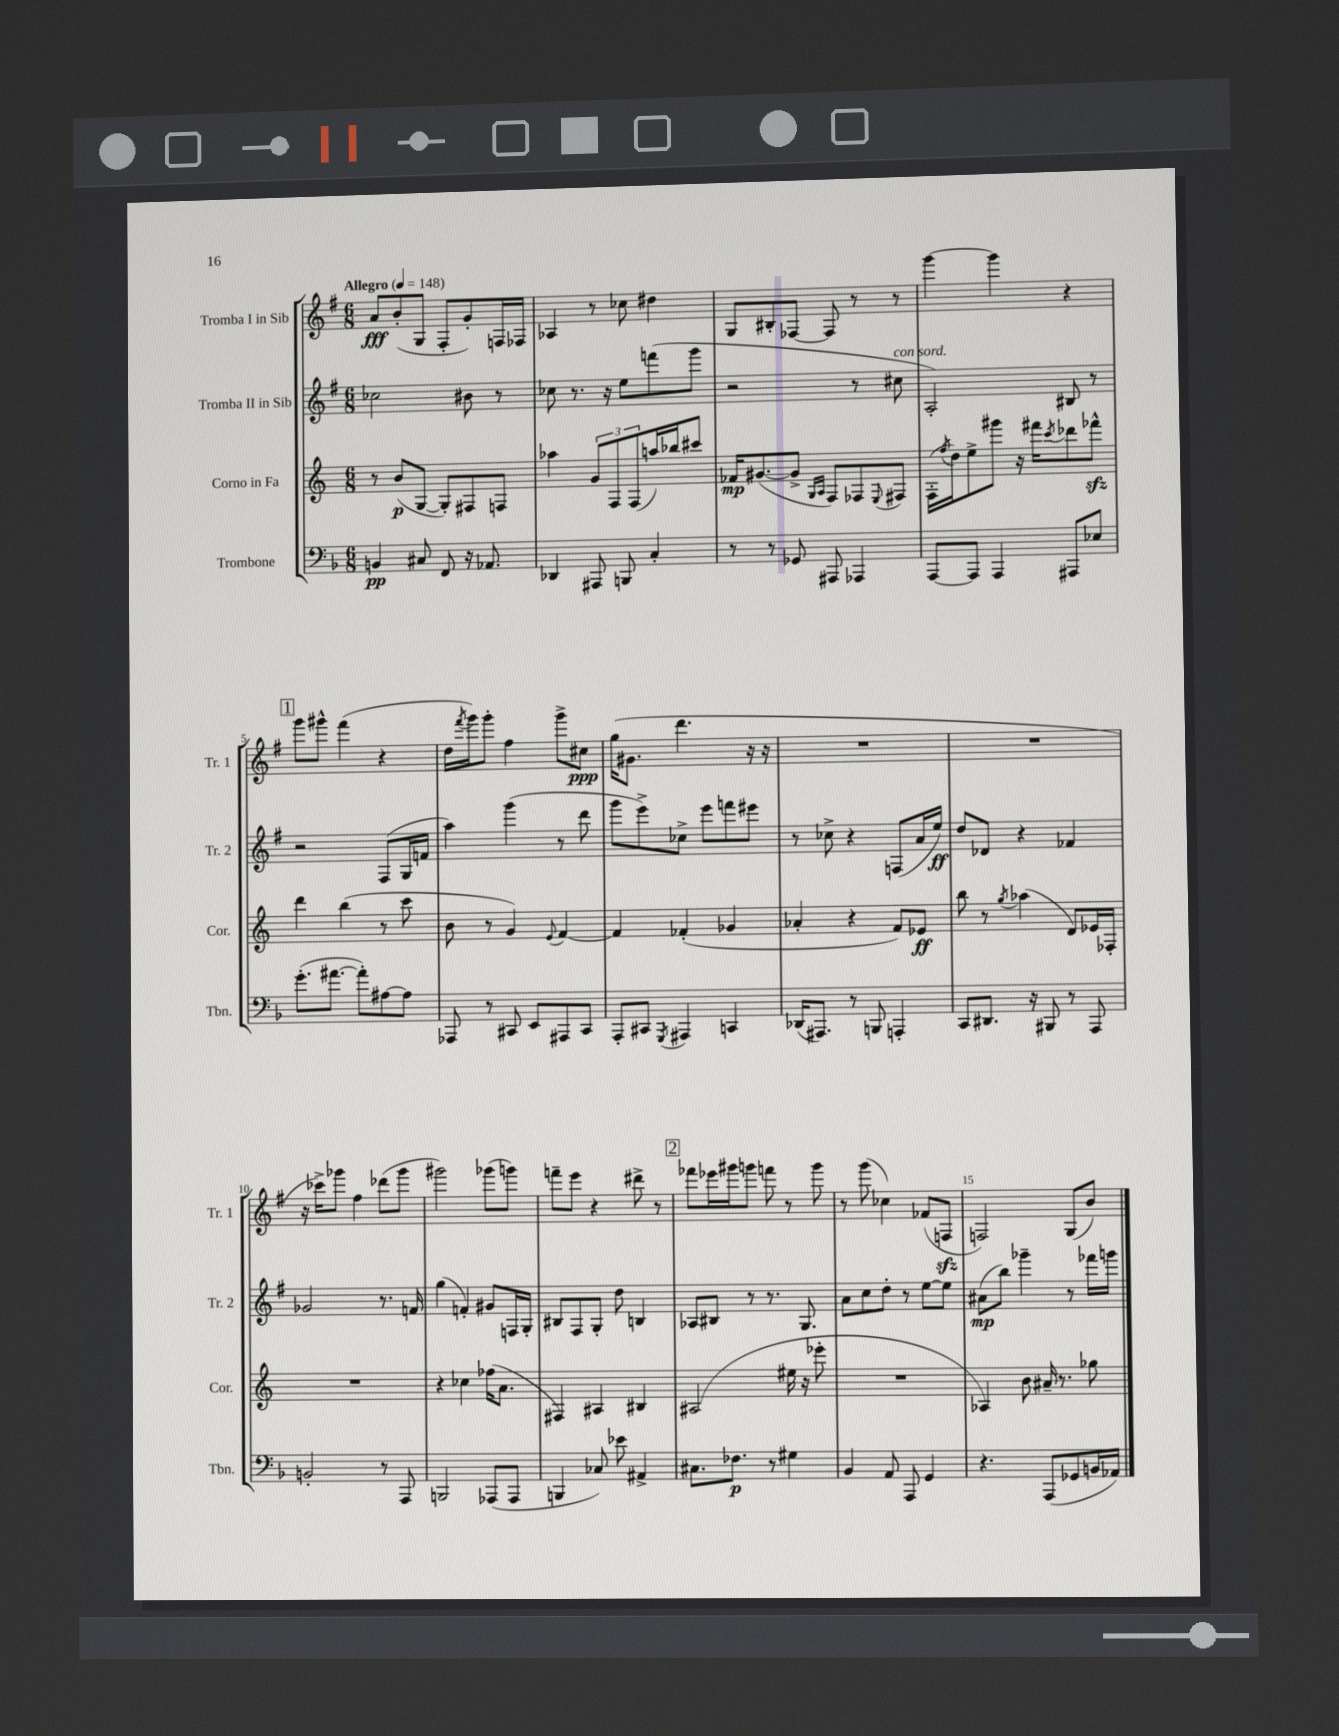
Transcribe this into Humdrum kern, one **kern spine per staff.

**kern	**dynam	**kern	**dynam	**kern	**dynam	**kern	**dynam
*part4	*part4	*part3	*part3	*part2	*part2	*part1	*part1
*staff4	*staff4	*staff3	*staff3	*staff2	*staff2	*staff1	*staff1
*I"Trombone	*	*I"Corno in Fa	*	*I"Tromba II in Sib	*	*I"Tromba I in Sib	*
*I'Tbn.	*	*I'Cor.	*	*I'Tr. 2	*	*I'Tr. 1	*
*clefF4	*	*clefG2	*	*clefG2	*	*clefG2	*
*k[b-]	*	*k[]	*	*k[f#]	*	*k[f#]	*
*M6/8	*	*M6/8	*	*M6/8	*	*M6/8	*
*MM148	*	*MM148	*	*MM148	*	*MM148	*
=1	=1	=1	=1	=1	=1	=1	=1
!	!	!	!	!	!	!LO:TX:a:B:t=Allegro	!
4BBn/	pp	8r	.	2cc-X\	.	8a/L	fff
.	.	(8b/L	p	.	.	(8b'/	.
8C#X/	.	[8G/J	.	.	.	8G/J	.
8FF/	.	8G'/L])	.	.	.	8F#'/L	.
16r	.	8F#X/	.	8b#X\	.	8g'/)	.
8.AA-X/	.	.	.	.	.	.	.
.	.	8Fn/J	.	8r	.	16Fn/L	.
.	.	.	.	.	.	16F-X/JJ	.
=2	=2	=2	=2	=2	=2	=2	=2
4DD-X/	.	4aa-X\	.	8cc-X\	.	4A-X/	.
.	.	.	.	8.r	.	.	.
8AAA#X/	.	12g/L	.	.	.	8r	.
.	.	.	.	16r	.	.	.
.	.	12F/	.	.	.	.	.
8BBBn/	.	.	.	8ee\L	.	8cc-X\	.
.	.	(12F/	.	.	.	.	.
4C'/	.	16aan/L)	.	(8fffn\	.	4dd#X\	.
.	.	16bb-X/J	.	.	.	.	.
.	.	8ccc#X/J	.	8ggg\J	.	.	.
=3	=3	=3	=3	=3	=3	=3	=3
8r	.	16f-X/KL	mp	2r	.	8G/L	.
.	.	([8.g#X/	.	.	.	.	.
8r	.	.	.	.	.	8B#X'/	.
8GG-X/	.	8g#^/J]	.	.	.	[8F-X/J	.
.	.	16qqG/LL	.	.	.	.	.
.	.	16qqA/JJ	.	.	.	.	.
8AAA#X/	.	8F/L)	.	.	.	8F-/]	.
4AAA-X/	.	8F-X/	.	8r	.	8r	.
.	.	8qqE/	.	.	.	.	.
!	!	!	!	!LO:TX:a:i:t=con sord.	!	!	!
.	.	8F#X/J	.	8cc#X\	.	8r	.
=4	=4	=4	=4	=4	=4	=4	=4
[8AAA/L	.	(16F'\LL	.	2A'/)	.	[4ggg\	.
.	.	8qff/	.	.	.	.	.
.	.	16dd\J)	.	.	.	.	.
8AAA/J]	.	8ee^\	.	.	.	.	.
4AAA/	.	8ggg#X\J	.	.	.	4ggg\]	.
.	.	16r	.	.	.	.	.
.	.	16fff#X\KL	.	.	.	.	.
.	.	8qccc/	.	.	.	.	.
8AAA#X/L	.	8ddd-X\	.	8B#X/	.	4r	.
8E-X/J	.	8fff-Xzz^^\J	.	8r	.	.	.
!!LO:LB:g=z
!!LO:REH:place=s1:t=1
=5	=5	=5	=5	=5	=5	=5	=5
(8.g'\L	.	4ddd\	.	2r	.	8ggg\L	.
.	.	.	.	.	.	8ggg#X^^\J	.
[8.a#X\J	.	.	.	.	.	.	.
.	.	(4bb\	.	.	.	(4fff#\	.
8a#'\L])	.	.	.	.	.	.	.
[8A#X\	.	8r	.	(8F#/L	.	4r	.
8A#\J]	.	8ccc\	.	16G/L	.	.	.
.	.	.	.	16fn/JJ	.	.	.
=6	=6	=6	=6	=6	=6	=6	=6
8AAA-X/	.	8b\	.	4aa\)	.	16dd\LL	.
.	.	.	.	.	.	8qfff#/	.
.	.	.	.	.	.	16ggg\J)	.
8r	.	8r	.	.	.	8ggg'\J	.
8CC#X/	.	4g/)	.	(4ggg\	.	4ff#\	.
8EE/L	.	.	.	.	.	.	.
.	.	8qqe/	.	.	.	.	.
8AAA#X/	.	[4f/	.	8r	.	8ggg^\L	.
8CC#/J	.	.	.	8ddd\	.	8cc#X\J	ppp
=7	=7	=7	=7	=7	=7	=7	=7
8AAA'/L	.	4f/]	.	8ggg\L	.	(16gg\KL	.
.	.	.	.	.	.	8.g#X\J	.
8CC#X/J	.	.	.	8eee^\)	.	.	.
8qGGG/	.	.	.	.	.	.	.
4AAA#X/	.	(4f-X'/	.	8cc-X^\J	.	4.ddd\	.
.	.	.	.	8eee\L	.	.	.
4CCn/	.	4g-X/	.	8fffn\	.	.	.
.	.	.	.	8eee#X\J	.	16r	.
.	.	.	.	.	.	16r	.
=8	=8	=8	=8	=8	=8	=8	=8
(16DD-X/KL	.	4a-X'/	.	8r	.	2.r	.
8.AAA#X/J)	.	.	.	.	.	.	.
.	.	.	.	8cc-X^\	.	.	.
8r	.	4r	.	4r	.	.	.
8BBBn/	.	.	.	.	.	.	.
4AAAn'/	.	8f/L)	.	(8Fn/L	.	.	.
.	.	8e-X/J	ff	16a/L	.	.	.
.	.	.	.	16ee/JJ)	ff	.	.
=9	=9	=9	=9	=9	=9	=9	=9
8CC/L	.	8bb\	.	8dd/L	.	2.r	.
8.DD#X/J	.	8r	.	8d-X/J	.	.	.
.	.	8qgg/	.	.	.	.	.
.	.	(4aa-X\	.	4r	.	.	.
16r	.	.	.	.	.	.	.
8BBB#X/	.	.	.	.	.	.	.
8r	.	8d/L)	.	4f-X/	.	.	.
8AAA/	.	16e-X/L	.	.	.	.	.
.	.	16F-X'/JJ	.	.	.	.	.
!!LO:LB:g=z
=10	=10	=10	=10	=10	=10	=10	=10
2BBn'/	.	2.r	.	2g-X/	.	16r	.
.	.	.	.	.	.	16ccc-X^\KL)	.
.	.	.	.	.	.	8ggg-X\J	.
.	.	.	.	.	.	4ff#\	.
8r	.	.	.	8.r	.	(8ddd-X\L	.
8AAA/	.	.	.	.	.	8ggg-\J	.
.	.	.	.	16fn/	.	.	.
=11	=11	=11	=11	=11	=11	=11	=11
2BBBn/	.	4r	.	(4gg\	.	2ggg#X\)	.
.	.	4cc-X\	.	4fn'/)	.	.	.
(8AAA-X/L	.	(16ff-X\KL	.	8g#X/L	.	(8ggg-X\L	.
.	.	8.a\J	.	.	.	.	.
8AAA-/J	.	.	.	16Fn/L	.	8gggn\J)	.
.	.	.	.	16G'/JJ	.	.	.
=12	=12	=12	=12	=12	=12	=12	=12
4BBBn/	.	4F#X/)	.	8B#X/L	.	8fffn~\L	.
.	.	.	.	8F#/	.	8eee\J	.
8C-X/)	.	4A#X/	.	8G'/J	.	4r	.
8e-X\	.	.	.	8dd\	.	.	.
4AA#X^/	.	4B#X/	.	4Bn/	.	8ddd#X^\	.
.	.	.	.	.	.	8r	.
!!LO:REH:place=s1:t=2
=13	=13	=13	=13	=13	=13	=13	=13
8.C#X\L	.	(2A#X/	.	8A-X/L	.	8fff-X\L	.
.	.	.	.	8B#X/J	.	16eee-X\L	.
8.F-X\J	p	.	.	.	.	16ggg#X\J	.
.	.	.	.	8r	.	8gggn\J	.
8r	.	.	.	8.r	.	8fffn\	.
4G#X\	.	16ee#X\	.	.	.	8r	.
.	.	16r	.	8.G/	.	.	.
.	.	8eee-X'\	.	.	.	8ggg\	.
=14	=14	=14	=14	=14	=14	=14	=14
4BB-/	.	2.r	.	8a\L	.	8r	.
.	.	.	.	8cc\	.	(8ggg\	.
8AA/	.	.	.	8dd'\J	.	4cc-X\)	.
8AAA/	.	.	.	8r	.	.	.
4GG/	.	.	.	[8ee\L	.	(8f-X/L	.
.	.	.	.	8ee\J]	.	8Fnzz/J	.
=15	=15	=15	=15	=15	=15	=15	=15
4.r	.	4A-X/)	.	(8a#X\L	mp	2Fn/)	.
.	.	.	.	8bb\J)	.	.	.
.	.	8b\	.	4ggg-X~\	.	.	.
(8AAA/L	.	16a#X~/	.	.	.	.	.
.	.	8.r	.	.	.	.	.
8GG-X/	.	.	.	8r	.	(8G/L	.
16BBn/L	.	8gg-X\	.	16fff-X\LL	.	8b/J)	.
16AA-X/JJ)	.	.	.	16gggn\JJ	.	.	.
==	==	==	==	==	==	==	==
*-	*-	*-	*-	*-	*-	*-	*-
